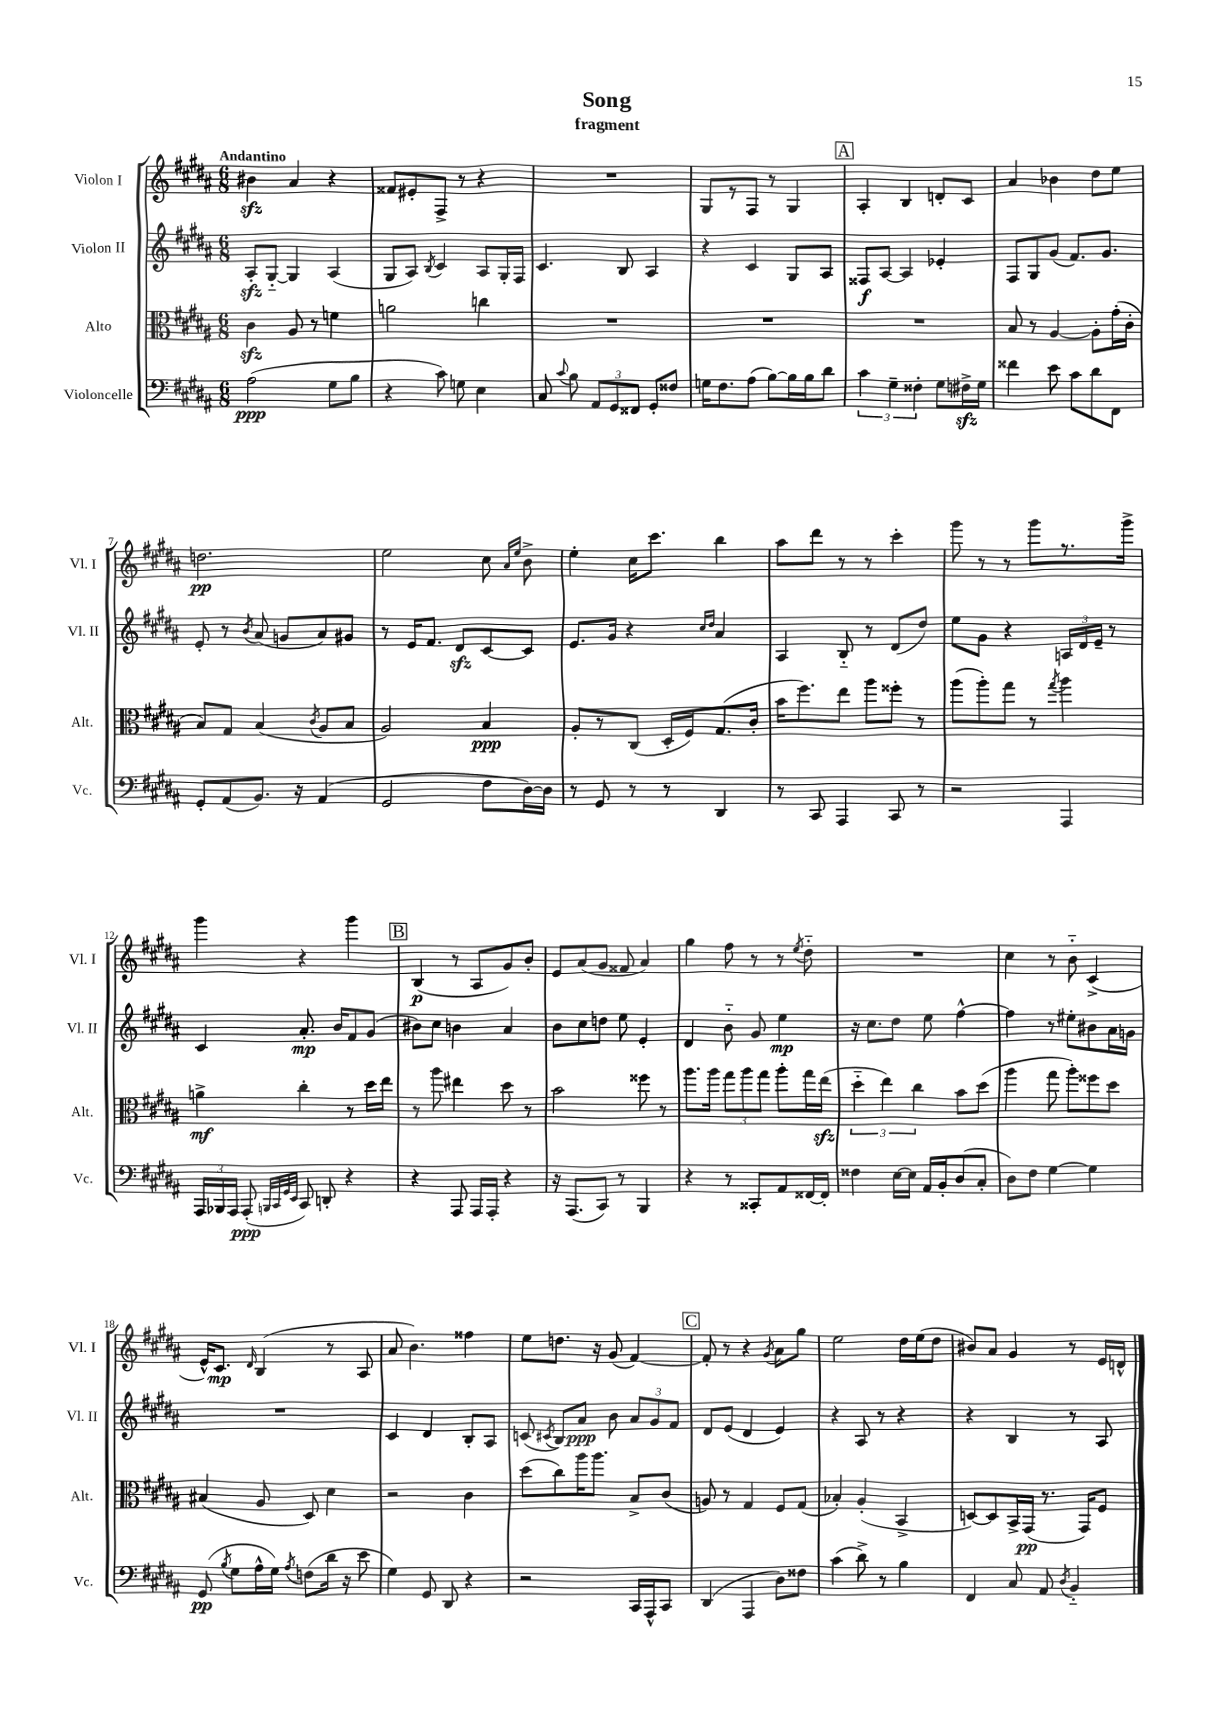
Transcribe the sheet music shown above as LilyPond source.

\header { title = "Song" subtitle = "fragment" }
<<
\new StaffGroup <<
\new Staff = "s0" \with { instrumentName = "Violon I" shortInstrumentName = "Vl. I" } {
    \clef treble \key b \major \numericTimeSignature \time 6/8 \tempo "Andantino"
    \autoBeamOff bis'4\sfz ais'4 r4 |
    fisis'8[ eis'8-. fis8]-> r8 r4 |
    R2. |
    gis8[ r8 fis8] r8 gis4 |
    \mark \markup { \box "A" } ais4-. b4 d'8[-. cis'8] |
    ais'4 bes'4 dis''8[ e''8] |
    d''2.\pp |
    e''2 cis''8 \grace { ais'16[ e''16] } b'8-> |
    e''4-. cis''16[ cis'''8.] b''4 |
    ais''8[ dis'''8] r8 r8 cis'''4-. |
    gis'''8 r8 r8 gis'''8[ r8. gis'''16]-> |
    gis'''4 r4 gis'''4 |
    \mark \markup { \box "B" } b4\p( r8 ais8[ gis'8) b'8]-. |
    e'8[ ais'8( gis'8] fisis'8 ais'4) |
    gis''4 fis''8 r8 r8 \acciaccatura { e''8 } dis''8-_ |
    R2. |
    cis''4 r8 b'8-_ cis'4->( |
    e'16[-^) cis'8.]\mp \grace { dis'16 } b4( r8 ais8 |
    ais'8 b'4.) fisis''4 |
    e''8[ d''8.] r16 gis'8( fis'4~) |
    \mark \markup { \box "C" } fis'8-. r8 r4 \acciaccatura { gis'8 } ais'8[ gis''8] |
    e''2 dis''16[ e''16( dis''8] |
    bis'8[) ais'8] gis'4 r8 e'16[ d'16]-^ \bar "|." |
}
\new Staff = "s1" \with { instrumentName = "Violon II" shortInstrumentName = "Vl. II" } {
    \clef treble \key b \major \numericTimeSignature \time 6/8
    \autoBeamOff ais8[-.\sfz gis8]~-_ gis4 ais4( |
    gis8[ ais8]) \acciaccatura { b8 } cis'4 ais8[ gis16-. fis16] |
    cis'4. b8 ais4 |
    r4 cis'4 gis8[ ais8] |
    \mark \markup { \box "A" } fisis8[\f ais8]~ ais4 ees'4-. |
    fis8[ gis8 gis'8]( fis'8.[) gis'8.] |
    e'8-. r8 \acciaccatura { b'8 } ais'8( g'8[ ais'8) gis'8] |
    r8 e'16[ fis'8.] dis'8[\sfz cis'8~ cis'8] |
    e'8.[ gis'16] r4 \grace { cis''16[ dis''16] } ais'4 |
    ais4 b8-_ r8 dis'8[( dis''8]) |
    e''8[ gis'8] r4 \tuplet 3/2 { a16[ dis'16 e'16]-- } r8 |
    cis'4 ais'8.-.\mp b'16[ fis'8 gis'8]( |
    \mark \markup { \box "B" } bis'8[) cis''8] b'4 ais'4 |
    b'8[ cis''8 d''8] e''8 e'4-. |
    dis'4 b'8-_ gis'8 e''4\mp |
    r16 cis''8.[ dis''8] e''8 fis''4~-^ |
    fis''4 r8 eis''8[-. bis'8 ais'16 g'16] |
    R2. |
    cis'4 dis'4 b8[-. ais8] |
    c'8( \acciaccatura { cis'8 } b8[) ais'8]\ppp b'8 \tuplet 3/2 { ais'8[ gis'8 fis'8] } |
    \mark \markup { \box "C" } dis'8[ e'8]( dis'4 e'4) |
    r4 ais8 r8 r4 |
    r4 b4 r8 ais8 \bar "|." |
}
\new Staff = "s2" \with { instrumentName = "Alto" shortInstrumentName = "Alt." } {
    \clef alto \key b \major \numericTimeSignature \time 6/8
    \autoBeamOff cis'4\sfz ais8 r8 f'4 |
    a'2 c''4 |
    R2. |
    R2. |
    \mark \markup { \box "A" } R2. |
    b8 r8 ais4~ ais8[-. gis'16-.( cis'16]-. |
    b8[) gis8] b4( \acciaccatura { cis'8 } ais8[ b8] |
    ais2) b4\ppp |
    ais8[-. r8 cis8]( dis16[-. fis16) gis8.( cis'16]-. |
    b'16[ fis''8.) e''8] ais''8[ fisis''8]-. r8 |
    ais''8[( ais''8-.) gis''8] r8 \acciaccatura { gis''8 } ais''4 |
    a'4->\mf cis''4-. r8 dis''16[ e''16] |
    \mark \markup { \box "B" } r8 ais''8 eis''4 dis''8 r8 |
    b'2 fisis''8 r8 |
    ais''8.[ ais''16] \tuplet 3/2 { gis''8[ ais''8 gis''8] } ais''8[-. gis''16 e''16]\sfz( |
    \tuplet 3/2 { dis''4-_ e''4) cis''4 } b'8[ dis''8]( |
    ais''4 gis''8 ais''8[-.) fisis''8 dis''8] |
    bis4( ais8 dis8) dis'4 |
    r2 cis'4 |
    dis''8[( cis''8) ais''16 ais''8.] b8[-> cis'8]( |
    \mark \markup { \box "C" } a8) r8 gis4 fis8[ gis8]( |
    bes4-.) ais4-.( b,4-> |
    d8[~) d8 b,16-> gis,16]\pp( r8. gis,16[) fis8] \bar "|." |
}
\new Staff = "s3" \with { instrumentName = "Violoncelle" shortInstrumentName = "Vc." } {
    \clef bass \key b \major \numericTimeSignature \time 6/8
    \autoBeamOff ais2\ppp( gis8[ b8] |
    r4 cis'8) g8 e4 |
    cis8 \appoggiatura { cis'8 } b8 \tuplet 3/2 { ais,8[ gis,8 fisis,8] } gis,8[-. fisis8] |
    g16[ fis8. ais8]( b8[~) b16 b16 dis'8] |
    \mark \markup { \box "A" } \tuplet 3/2 { cis'4 gis4-- fisis4-. } gis8[ fis16->\sfz gis16] |
    fisis'4 e'8 cis'8[ dis'8 fis,8] |
    gis,8[-. ais,8( b,8.]) r16 ais,4( |
    gis,2 fis8[ dis16~) dis16] |
    r8 gis,8 r8 r8 dis,4 |
    r8 cis,8 ais,,4 cis,8 r8 |
    r2 ais,,4 |
    \tuplet 3/2 { ais,,16[ bes,,16 ais,,16] } ais,,8-.\ppp( \grace { b,,32[ cis,32 gis,32 e,32] } cis,8) d,8-. r4 |
    \mark \markup { \box "B" } r4 ais,,8 ais,,16[ ais,,16]-. r4 |
    r16 ais,,8.[( cis,8]) r8 b,,4 |
    r4 r8 cisis,8[-. ais,8 fisis,16~ fisis,16]-. |
    fisis4 e16[~ e16] ais,16[ b,16-. dis8( cis8]-. |
    dis8[) fis8] gis4~ gis4 |
    gis,8\pp( \acciaccatura { b8 } gis8[ ais16-^ gis16]) \acciaccatura { ais8 } f8[( dis'16] r16 e'8 |
    gis4) gis,8 dis,8 r4 |
    r2 cis,16[ ais,,16-^ cis,8] |
    \mark \markup { \box "C" } dis,4( ais,,4 dis8[) fisis8] |
    cis'4( dis'8->) r8 b4 |
    fis,4 cis8 ais,8 \acciaccatura { dis8 } b,4-_ \bar "|." |
}
>>
>>
